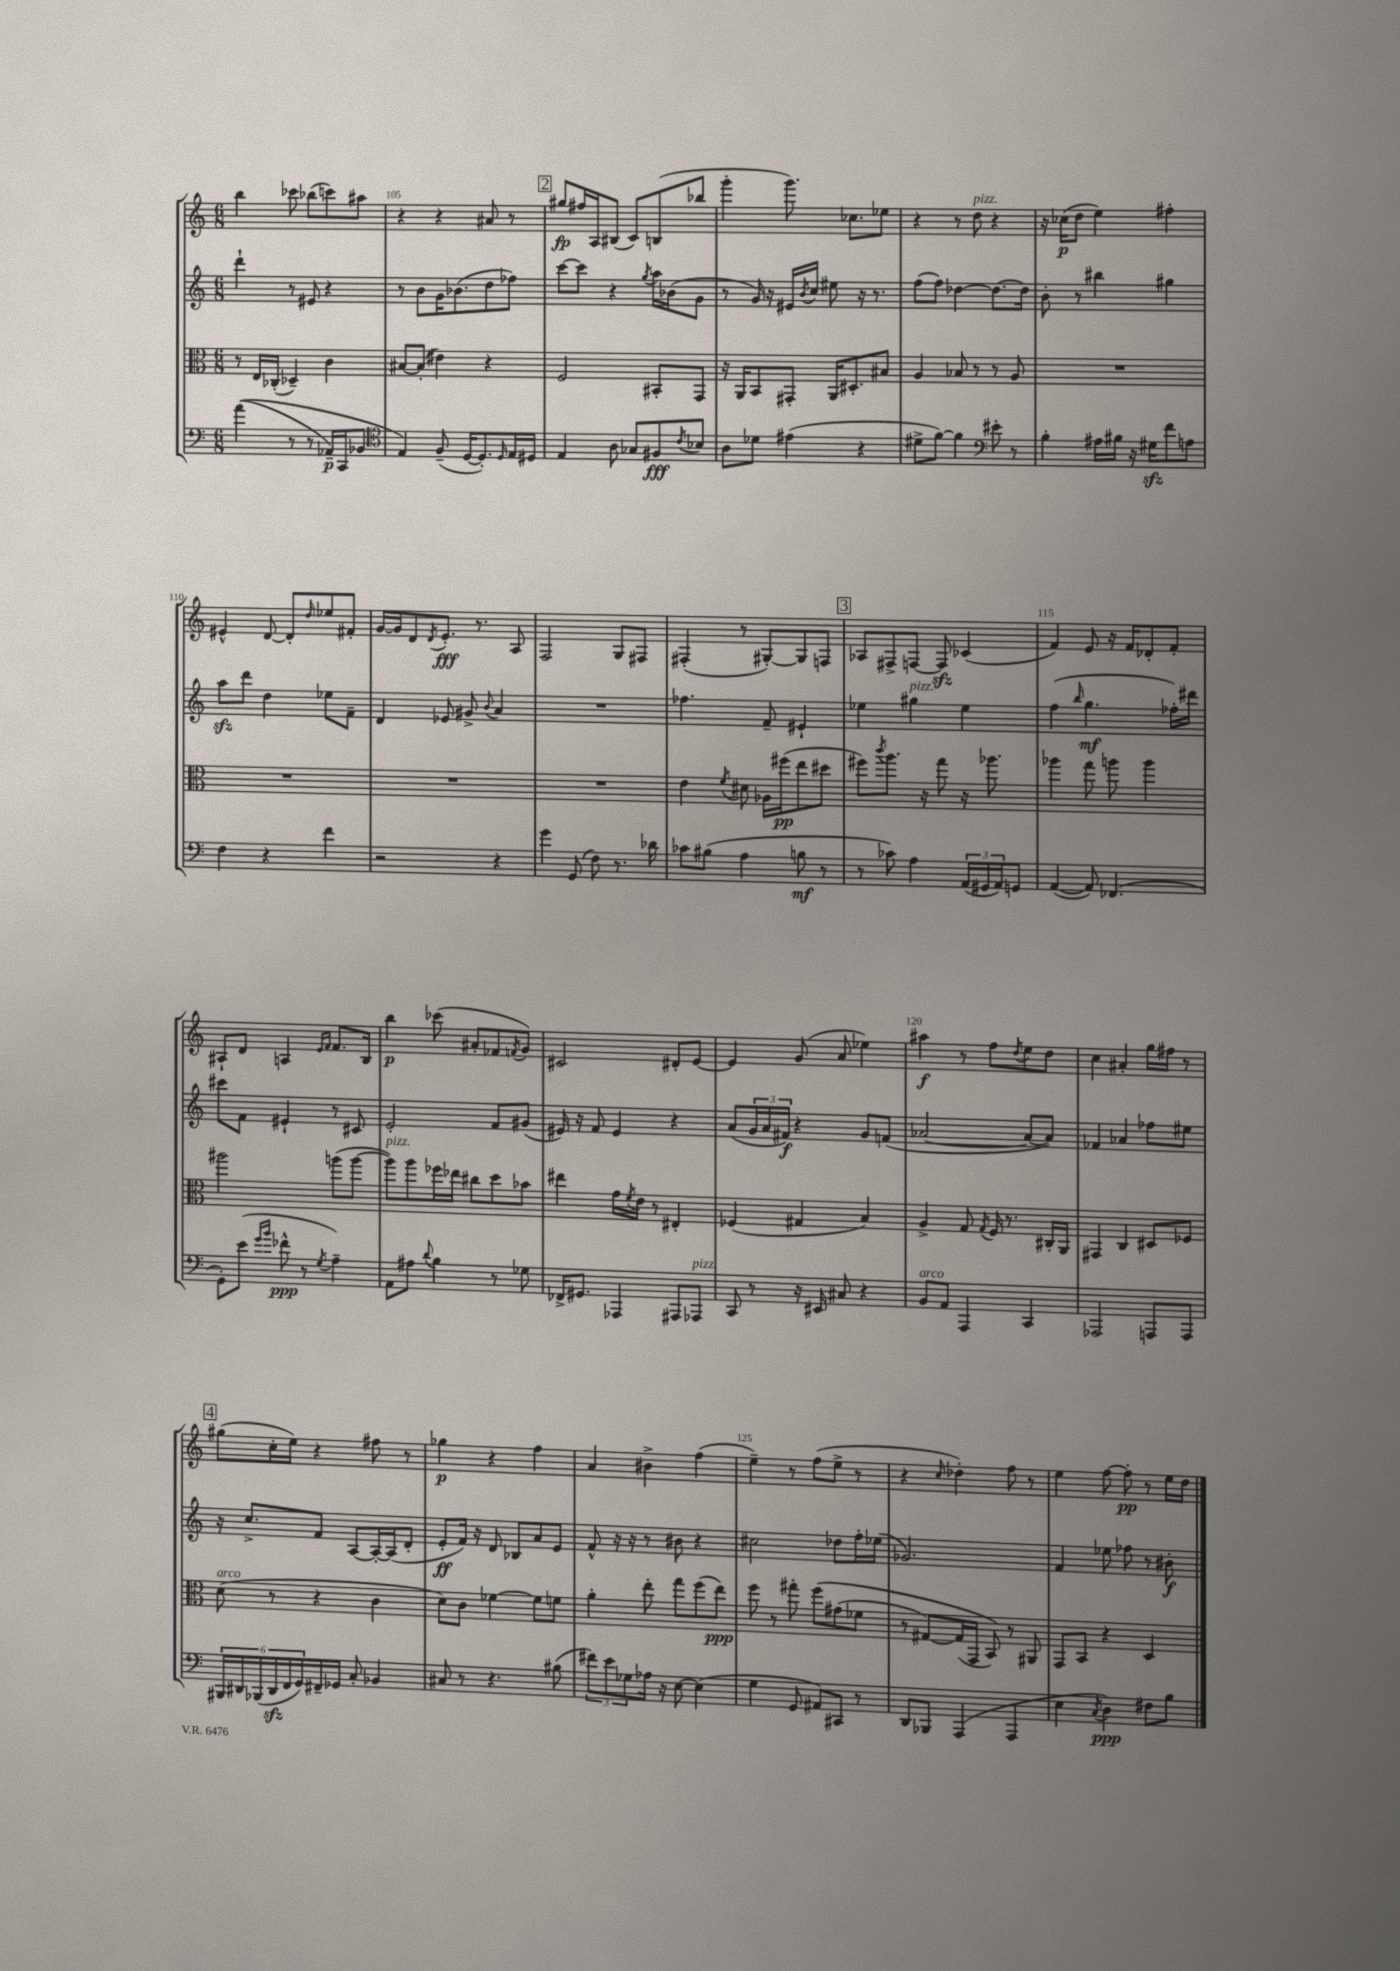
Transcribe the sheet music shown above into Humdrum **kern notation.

**kern	**kern	**kern	**kern
*staff4	*staff3	*staff2	*staff1
*clefF4	*clefC3	*clefG2	*clefG2
*k[]	*k[]	*k[]	*k[]
*M6/8	*M6/8	*M6/8	*M6/8
&((4a	8r	4ddd`	4bb
.	16E	.	.
.	(16C-'	.	.
8r	4D-~)	8r	8ccc-
8r	.	8e#	(8bb-
16AA-~)	4c	4r	8ccc)
16CC	.	.	.
8BB-	.	.	8aa#
=	=	=	=
*clefC4	*	*	*
4E&)	[8B#	8r	4r
.	(8B#']	8b	.
(8F~	4e#)	16g	4r
.	.	(8.b-	.
[16D	.	.	.
8.D'])	.	.	.
.	4r	8dd	8a#
16qqD	.	.	.
16E	.	8ff-)	8r
16D#	.	.	.
=	=	=	=
4E	2F	[8ccc	8gg#
.	.	8ccc]	16ff#
.	.	.	16A
8A	.	4r	(8B#
8G-	.	.	8c)
.	.	8qgg	.
8F#	8BB#'	16aa	(8B
.	.	(16b-	.
8qc	.	.	.
8B-	8GG	8g	8bb-
=	=	=	=
8A	16r	8r	4ggg'
.	16AA	.	.
8d-	8BB	16g)	.
.	.	16r	.
(4e#	8GG#'	16e#	8.ggg)
.	.	8qb	.
.	.	16cc	.
.	16AA	8ee#	.
.	8.D#'	.	8.cc-
4r	.	16r	.
.	.	8.r	.
.	8B#	.	8ee-
=	=	=	=
8d#^	4A	(8ff	4r
[8f)	.	8ff)	.
4f]	8B-	[4dd-	8r
.	8r	.	8dd
*clefF4	*	*	*
8e#'	8r	8.dd-_	4r
8r	8A	.	.
.	.	16dd-]	.
=	=	=	=
4B'	2.r	8b'	16r
.	.	.	(16cc-
.	.	8r	8dd
16A#	.	4bb#	4ee)
16B#	.	.	.
16r	.	.	.
16G#	.	.	.
8f	.	4gg#	4ff#'
8A	.	.	.
=	=	=	=
4F	2.r	8aa	4e#^^
.	.	8ddd	.
4r	.	4dd	[8d
.	.	.	8d']
.	.	.	16qqdd
4f	.	8ee-	8ee-
.	.	8f~	8f#'
=	=	=	=
2r	2.r	4d	[16g
.	.	.	16g]
.	.	.	8d
.	.	.	8qd
.	.	8e-	8.e'
.	.	8g#^	.
.	.	.	8.r
.	.	8qqb	.
4r	.	4a	.
.	.	.	8A
=	=	=	=
4g	2.r	2.r	2F
(8GG	.	.	.
8F)	.	.	.
8.r	.	.	8G
.	.	.	8F#
16d-	.	.	.
=	=	=	=
8c-	4e	4.ff-	(4F#'
(8B#	.	.	.
.	8qf	.	.
4A	8d#	.	8r
.	16A-	8f~	[8G#')
.	(16ff#	.	.
8B	8ee	4e#`	8G#]
8r	8dd#	.	8F
=	=	=	=
8r	8ff#)	4ee-	8A-
.	8qccc	.	.
8c-)	8.aa	.	8F#^
4A	.	4gg#	[8F
.	16r	.	.
.	8gg	.	8F]
(24AA	16r	4ee-	(4c-
24GG#	.	.	.
.	8.aa-	.	.
24AA)	.	.	.
8GG	.	.	.
=	=	=	=
([4AA	4aa-	(4ff	4f)
.	.	16qqbb	.
8AA])	8gg	4.gg	8e
(4.FF-	8aa	.	16r
.	.	.	16f
.	4aa	.	8d-'
.	.	16ff-')	8f'
.	.	16ddd#	.
=	=	=	=
8GG')	2aa#	8ccc#	8A#`
(8e	.	8f	8d
16qqg	.	.	.
16qqb	.	.	.
8f-^^	.	4e#`	4A
8r	.	.	.
.	.	.	16qqe
8qG	.	.	16qqf
4A~)	(8aa	8r	8.f
.	[8aa	8c#	.
.	.	.	16B
=	=	=	=
8AA	8aa])	2e'	4bb
8A#	8aa	.	.
8qqd	.	.	.
4B	16ff-	.	(8ccc-
.	16ee-	.	.
.	8cc#	.	8a#'
8r	8dd	8f	8f-
.	.	.	8qf
8G-	8b-	(8g#	8g)
=	=	=	=
16FF-^	4ee#	16e#)	2c#
8.GG#	.	16r	.
.	.	8f	.
4AAA-	16g	4e#	.
.	8qf	.	.
.	16e	.	.
.	8r	.	.
8AAA#	4E#'	4r	8d#'
8AAA-	.	.	[8e
=	=	=	=
8CC	(4F-	(8a	4e]
8r	.	24g	.
.	.	24a	.
.	.	24f#)	.
16r	4G#	4r	(8g
16EE#	.	.	.
8C#	.	.	8a
4r	4B)	8g	4ee-)
.	.	(8f	.
=	=	=	=
8BB	4A^	[2a-	4aa#
8AA	.	.	.
4AAA	8G	.	8r
.	8qG	.	.
.	16F	.	8ff
.	8.r	.	.
.	.	.	8qdd
4CC	.	8a-_	8ee
.	16C#'	8a-])	8dd
.	16AA	.	.
=	=	=	=
2AAA-	4GG#	4f-	4cc
.	4C	4a-	4a#'
8AAA	8D#	8ff-	16gg
.	.	.	16ff#
8AAA	8F-	8ee#	8r
=	=	=	=
24BBB#	(8d	16r	(8gg#
24DD#	.	.	.
.	.	8.cc^	.
(24BBB-	.	.	.
24DD#	8r	.	16cc'
24FF	.	.	.
.	.	.	16ee)
24GG)	.	.	.
16FF#~	4r	8f	4r
16GG-	.	.	.
8C'	.	[8A	.
4BB-	4c	16A'_	8ff#
.	.	(16A]	.
.	.	8d'	8r
=	=	=	=
8C#	8d)	8e'	4gg-
8r	8c	16f)	.
.	.	16r	.
4.r	[4f-	8d	4r
.	.	8B-	.
.	8f-]	8a	4ff
(8B#	8f	8e	.
=	=	=	=
12f#)	4a'	8f^^	4a
12e	.	.	.
.	.	16r	.
12G-	.	.	.
.	.	16r	.
16A-	8ee'	8r	4b#^
16r	.	.	.
[8E	8gg	8b#	.
(4E]	(8ff	4r	(4ff
.	8ee)	.	.
=	=	=	=
4G	8ff	2cc#	4ee~)
.	8r	.	.
8GG	8gg#'	.	8r
8AA#)	&(8ff	.	(8ff
8CC#	(8g#	8dd-	8ee^
8r	8f-	16ff'	8r
.	.	(16ee-	.
=	=	=	=
8DD	8r	2.g-)	4r
8BBB-	[8G#)	.	.
.	.	.	16qqcc
(4AAA	(16G#]	.	4dd-')
.	16GG	.	.
.	8BB)&)	.	.
4AAA	8r	.	8ff
.	8AA#	.	8r
=	=	=	=
4E	8GG	4f	4ee
.	8BB	.	.
8qC	.	.	.
4D)	4r	8ee-	[8ff
.	.	8ff-	8ff']
8F#	4D	8r	8r
8B	.	8b#'	16ee
.	.	.	16dd
==	==	==	==
*-	*-	*-	*-
